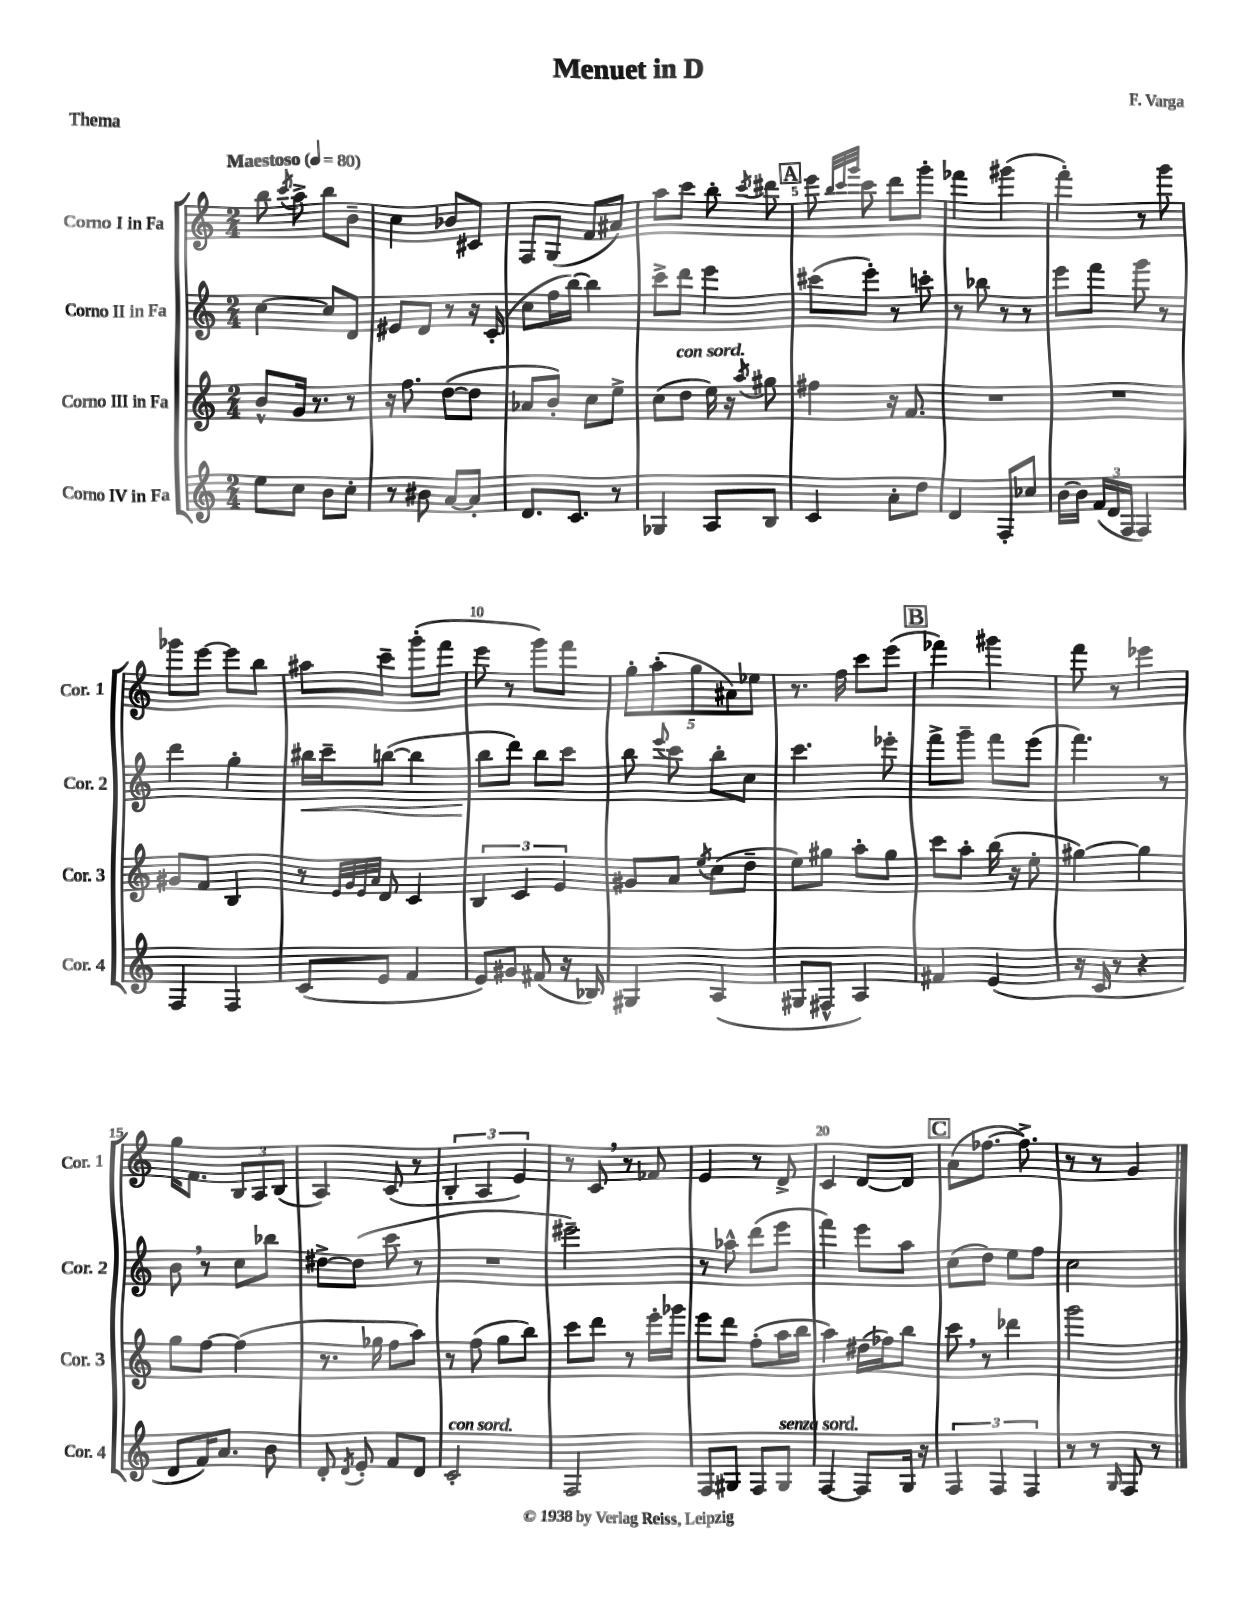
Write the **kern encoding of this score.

**kern	**kern	**kern	**dynam	**kern
*part4	*part3	*part2	*part2	*part1
*staff4	*staff3	*staff2	*staff2	*staff1
*I"Corno IV in Fa	*I"Corno III in Fa	*I"Corno II in Fa	*	*I"Corno I in Fa
*I'Cor. 4	*I'Cor. 3	*I'Cor. 2	*	*I'Cor. 1
*clefG2	*clefG2	*clefG2	*	*clefG2
*k[]	*k[]	*k[]	*	*k[]
*M2/4	*M2/4	*M2/4	*	*M2/4
*MM80	*MM80	*MM80	*	*MM80
=1	=1	=1	=1	=1
!	!	!	!	!LO:TX:a:B:t=Maestoso
8ee\L	8b^^/L	[4cc\	.	8bb\
.	.	.	.	8qccc/
8cc\J	16g/Jk	.	.	8aa^\
.	8.r	.	.	.
8b\L	.	8cc/L]	.	8bb\L
8cc'\J	8r	8d/J	.	8b~\J
=2	=2	=2	=2	=2
8r	16r	8e#X/L	.	4cc\
.	8.ff\	.	.	.
8b#X\	.	8d/J	.	.
[8a/L	([8dd\L	8r	.	8b-X/L
8a'/J]	8dd\J]	16r	.	8c#X/J
.	.	(16c'/	.	.
=3	=3	=3	=3	=3
8.d/L	8a-X/L	8cc\L	.	8F/L
.	8b'/J)	16ff\L	.	(8G/J
8.c/J	.	[16bb\JJ)	.	.
.	8cc\L	4bb\]	.	8f/L
8r	8ee^\J	.	.	8a#X/J)
=4	=4	=4	=4	=4
4G-X/	(8cc\L	8ccc^\L	.	8aa\L
!	!LO:TX:a:i:t=con sord.	!	!	!
.	8dd\J	8ddd\J	.	8ccc\J
8A/L	16ee\)	4eee\	.	8bb'\
.	16r	.	.	.
.	8qaa/	.	.	8qccc/
8B/J	8gg#X\	.	.	8ddd#X\
!!LO:REH:place=s1:t=A
=5	=5	=5	=5	=5
4c/	4ff#X\	(8ccc#X\L	.	8eee\
.	.	.	.	32qqbb/LLL
.	.	.	.	32qqccc/
.	.	.	.	32qqggg/JJJ
.	.	8eee'\J)	.	8ccc\
8a'\L	16r	8r	.	8ddd\L
.	8.f/	.	.	.
8dd\J	.	8cccn'\	.	8ggg'\J
=6	=6	=6	=6	=6
4d/	2r	8r	.	4fff-X\
.	.	8bb-X\	.	.
8F'/L	.	8r	.	(4ggg#X\
8cc-X/J	.	8r	.	.
=7	=7	=7	=7	=7
[16b\LL	2r	8eee\L	.	4fff'\)
16b\JJ]	.	.	.	.
(24f/LL	.	8fff\J	.	.
24d/	.	.	.	.
24F/JJ	.	.	.	.
4F/)	.	8ggg\	.	8r
.	.	8r	.	8ggg\
!!LO:LB:g=z
=8	=8	=8	=8	=8
4F/	8g#X/L	4ddd\	.	8ggg-X\L
.	8f/J	.	.	[8eee\J
4F/	4B/	4gg'\	.	8eee\L]
.	.	.	.	8bb\J
=9	=9	=9	=9	=9
!	!	!	!LO:HP:b	!
(8c/L	8r	16bb#X\LL	<	8aa#X\L
.	.	16ccc~\J	.	.
.	32qqe/LLL	.	.	.
.	32qqg/	.	.	.
.	32qqe/	.	.	.
.	32qqa/JJJ	.	.	.
8e/J	8d/	([8bbn\J	.	8ccc~\J
4f/	4c/	4bb\]	.	(8ggg'\L
.	.	.	.	8fff\J
=10	=10	=10	=10	=10
8e/L)	6B/	8bb\L	.	8eee\
8g#X/J	.	8ddd\J)	[	8r
.	6c/	.	.	.
(8f#X/	.	8bb\L	.	8ggg\L)
.	6e/	.	.	.
16r	.	8ccc\J	.	8fff\J
16B-X/)	.	.	.	.
=11	=11	=11	=11	=11
4G#X/	8g#X/L	8bb\	.	10gg'\L
.	.	.	.	(10aa'\
.	.	8qqeee/	.	.
.	8a/J	8ccc\	.	.
.	.	.	.	10gg\
.	8qee/	.	.	.
(4A/	(8cc\L	8bb'\L	.	.
.	.	.	.	10a#X\)
.	8dd~\J	8cc\J	.	.
.	.	.	.	10ee-X\J
=12	=12	=12	=12	=12
8G#X/L	8ee\L)	4.ccc\	.	8.r
8F#X^^/J	8gg#X\J	.	.	.
.	.	.	.	16ff\
4A/)	8aa'\L	.	.	8ccc\L
.	8gg#\J	8eee-X'\	.	(8eee\J
!!LO:REH:place=s1:t=B
=13	=13	=13	=13	=13
4f#X/	8ccc\L	8fff^\L	.	4fff-X\)
.	8aa'\J	8ggg~\J	.	.
(4e/	(16bb\	8fff\L	.	4ggg#X\
.	16r	.	.	.
.	8ee'\	(8eee\J	.	.
=14	=14	=14	=14	=14
16r	[4gg#X\)	4.fff\)	.	8fff\
16c/	.	.	.	.
8r	.	.	.	8r
4r	4gg#\]	.	.	4eee-X\
.	.	8r	.	.
!!LO:LB:g=z
=15	=15	=15	=15	=15
8d/L	8gg\L	8b,\	.	16gg\KL
.	.	.	.	8.f\J
16f/K)	[8ff\J	8r	.	.
8.a/J	.	.	.	.
.	(4ff\]	8cc\L	.	12B/L
.	.	.	.	12A/
8b\	.	8bb-X\J	.	.
.	.	.	.	(12B/J
=16	=16	=16	=16	=16
8d'/	8.r	[8dd#X^\L	.	4A/)
8qd/	.	.	.	.
8e'/	.	(8dd#\J]	.	.
.	16gg-X\	.	.	.
8f/L	8ff\L	8ccc\	.	(8c/
8d/J	8aa\J)	8r	.	8r
=17	=17	=17	=17	=17
!LO:TX:a:i:t=con sord.	!	!	!	!
2c'/	8r	2r	.	6B'/
.	(8ff\	.	.	.
.	.	.	.	6A/
.	8gg\L	.	.	.
.	.	.	.	6e/)
.	8bb\J)	.	.	.
=18	=18	=18	=18	=18
2F/	8ccc\L	2eee#X~\)	.	8r
.	8ddd\J	.	.	8c,/
.	8r	.	.	8r
.	16eee'\LL	.	.	8f-X/
.	16ggg-X\JJ	.	.	.
=19	=19	=19	=19	=19
8F/L	8eee\L	8r	.	4e/
8G#X/J	8ddd\J	8aa-X^^\	.	.
8F/L	(8ff'\L	(8ddd\L	.	8r
!LO:TX:a:i:t=senza sord.	!	!	!	!
8G#/J	16aa\L	8eee\J	.	8d^/
.	16bb\JJ	.	.	.
=20	=20	=20	=20	=20
[4F/	4aa\)	4fff\)	.	4c/
8F/L]	(16dd#X\LL	8eee\L	.	[8d/L
.	16ff-X\J)	.	.	.
16G/Jk	8bb\J	8aa\J	.	8d/J]
16r	.	.	.	.
!!LO:REH:place=s1:t=C
=21	=21	=21	=21	=21
6F/	8ccc,\	(8cc\L	.	(8a\L
.	8r	8dd\J)	.	[8.ff-X\J
6F/	.	.	.	.
.	4ddd-X\	8ee\L	.	.
.	.	.	.	8.ff-^\])
6F/	.	.	.	.
.	.	8ff\J	.	.
=22	=22	=22	=22	=22
8r	2ggg\	2cc\	.	8r
8r	.	.	.	8r
16qqG/	.	.	.	.
8F/	.	.	.	4g/
8r	.	.	.	.
==	==	==	==	==
*-	*-	*-	*-	*-
